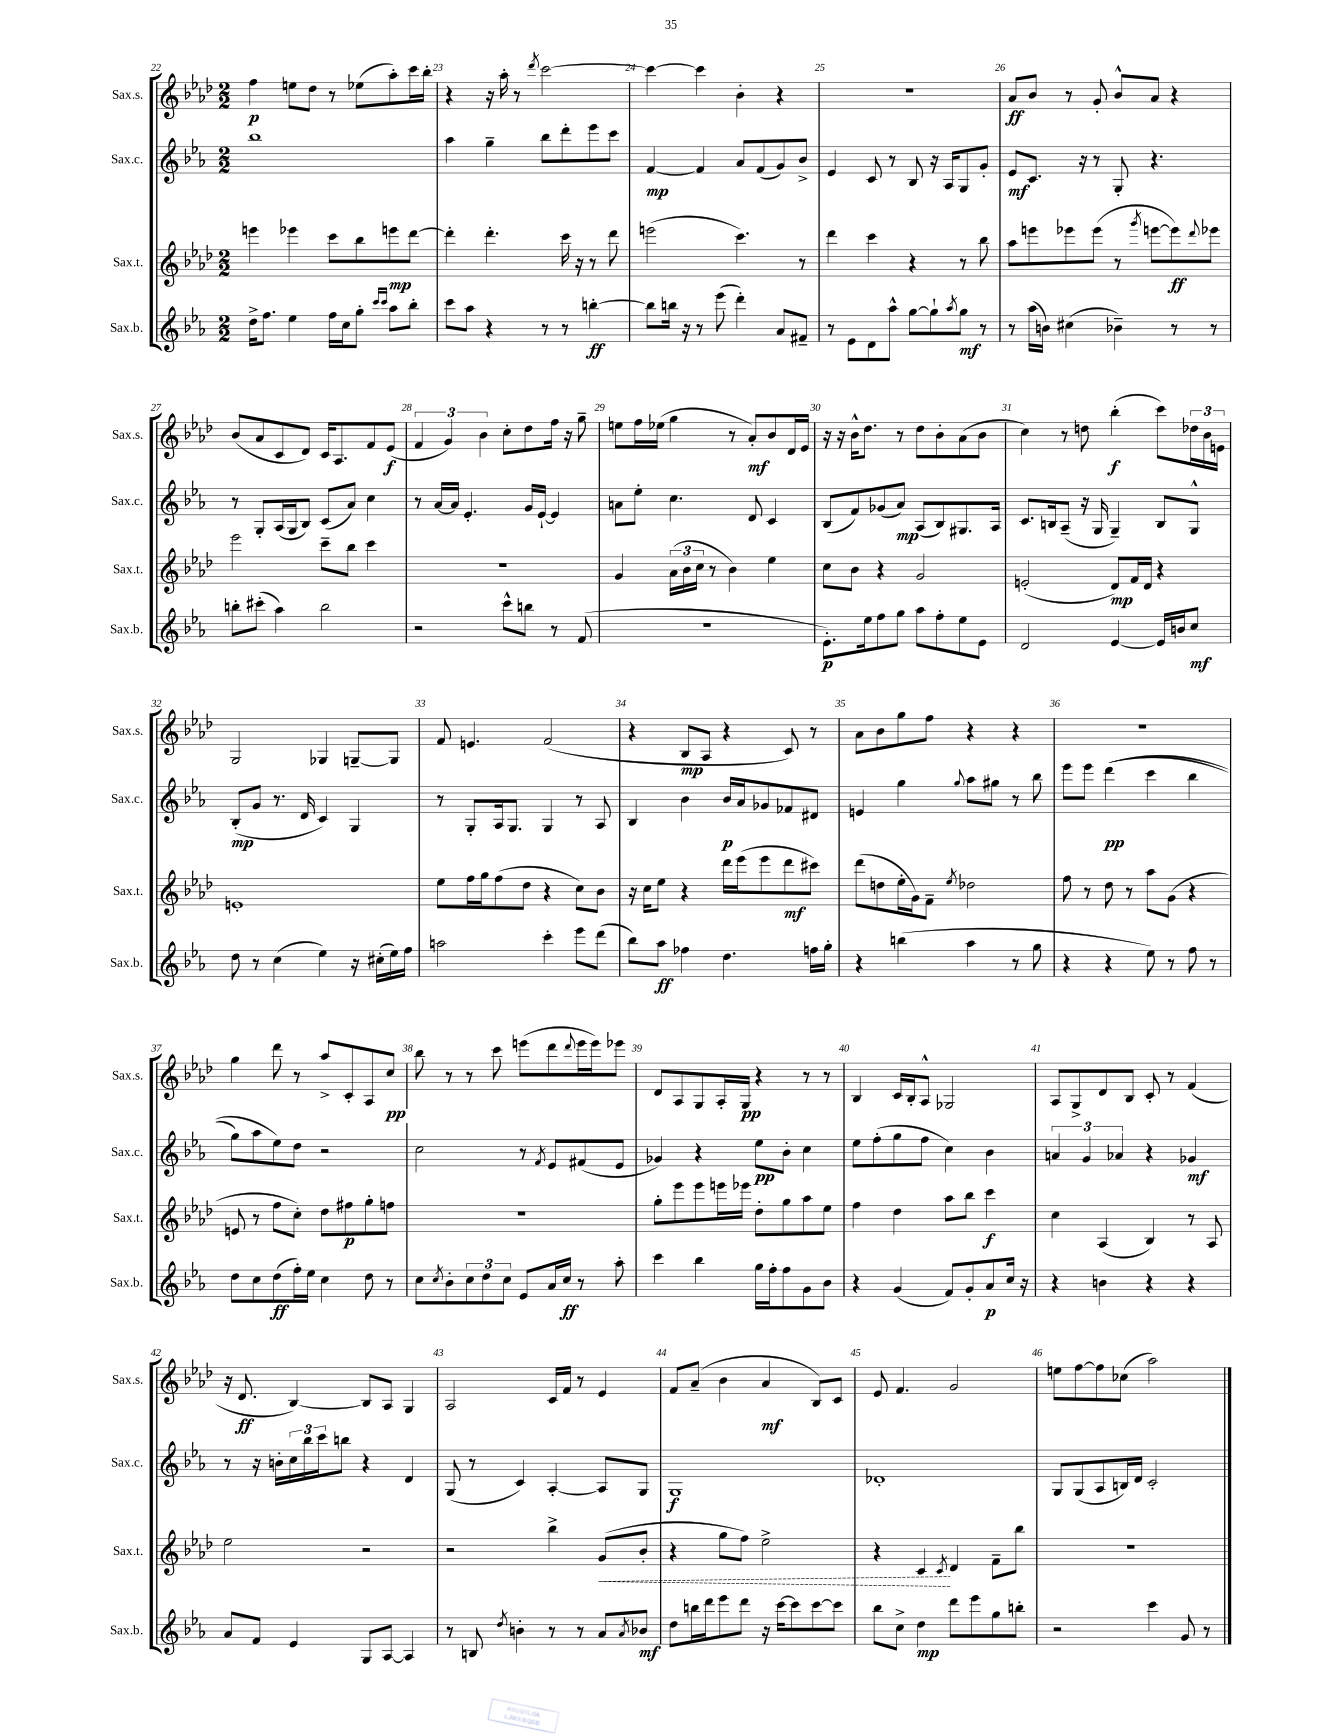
<<
\new StaffGroup <<
\new Staff = "s0" \with { instrumentName = "Sax.s." shortInstrumentName = "Sax.s." } {
    \clef treble \key aes \major \numericTimeSignature \time 2/2
    f''4\p e''8 des''8 r8 ees''8( aes''8-.) c'''16 bes''16-. |
    r4 r16 aes''16-. r8 \acciaccatura { des'''8 } c'''2~ |
    c'''4~ c'''4 bes'4-. r4 |
    R1 |
    aes'8\ff bes'8 r8 g'8-. bes'8-^ aes'8 r4 |
    bes'8( aes'8 c'8 des'8) c'16 aes8. f'8 ees'8\f( |
    \tuplet 3/2 { f'4 g'4) bes'4 } c''8-. des''8 f''16 r16 g''8-- |
    e''8 f''16 ees''16( g''4 r8 aes'8-.\mf) bes'8 des'16 ees'16 |
    r16 r16 bes'16-^ des''8. r8 des''8 bes'8-. aes'8( bes'8 |
    c''4) r8 d''8 bes''4-.\f( c'''8) \tuplet 3/2 { des''16 bes'16 e'16 } |
    g2 ges4 g8~-- g8 |
    f'8 e'4. f'2( |
    r4 bes8\mp aes8 r4 c'8) r8 |
    aes'8 bes'8 g''8 f''8 r4 r4 |
    R1 |
    g''4 des'''8 r8 aes''8-> c'8-. aes8 c''8\pp |
    bes''8 r8 r8 c'''8 e'''8( des'''8 \appoggiatura { des'''8 } e'''16 e'''16) ees'''8 |
    des'8 aes8 g8 aes16-. g16\pp r4 r8 r8 |
    bes4 c'16 bes16-. aes8-^ ges2 |
    aes8 g8-> des'8 bes8 c'8-. r8 f'4( |
    r16 des'8.\ff bes4~) bes8 aes8 g4 |
    aes2 c'16 f'16 r8 ees'4 |
    f'8 aes'8--( bes'4 aes'4\mf bes8) c'8 |
    ees'8 f'4. g'2 |
    e''8 f''8~ f''8 ces''8( aes''2) \bar "|." |
}
\new Staff = "s1" \with { instrumentName = "Sax.c." shortInstrumentName = "Sax.c." } {
    \clef treble \key ees \major \numericTimeSignature \time 2/2
    bes''1 |
    aes''4 g''4-- bes''8 d'''8-. ees'''8 c'''8 |
    f'4~\mp f'4 aes'8 f'8( g'8) bes'8-> |
    ees'4 c'8 r8 bes8 r16 aes16 g8 g'8-. |
    ees'8\mf c'8. r16 r8 g8-. r4. |
    r8 g8-. aes16( g16 bes8) c'8( aes'8) c''4 |
    r8 aes'16~ aes'16 ees'4.-. g'16 ees'16~-! ees'4 |
    a'8 ees''8-. c''4. d'8 c'4 |
    bes8( f'8) ges'8( aes'8\mp) aes8( bes8) gis8. aes16 |
    c'8. b16 aes8--( r16 g16 g4--) b8 g8-^ |
    bes8-.\mp( g'8 r8. d'16 c'4) g4 |
    r8 g8-. aes16 g8. g4 r8 aes8 |
    bes4 bes'4 bes'16\p aes'16 ges'8 fes'8 dis'8 |
    e'4 g''4 \appoggiatura { g''8 } aes''8 gis''8 r8 bes''8 |
    ees'''8 ees'''8 d'''4\pp(\( c'''4 bes''4 |
    g''8) aes''8 ees''8\) d''8 r2 |
    c''2 r8 \acciaccatura { f'8 } ees'8 fis'8( ees'8 |
    ges'4) r4 ees''8\pp bes'8-. c''4 |
    ees''8 f''8-.( g''8 f''8 c''4) bes'4 |
    \tuplet 3/2 { a'4 g'4 aes'4 } r4 ges'4\mf |
    r8 r16 b'16-. \tuplet 3/2 { c''16 bes''16 c'''16 } b''8 r4 d'4 |
    g8( r8 c'4) aes4~-. aes8 g8 |
    g1\f |
    des'1-. |
    g8 g8( aes8 b16) d'16 c'2-. \bar "|." |
}
\new Staff = "s2" \with { instrumentName = "Sax.t." shortInstrumentName = "Sax.t." } {
    \clef treble \key aes \major \numericTimeSignature \time 2/2
    e'''4 ees'''4 c'''8 bes''8 e'''8\mp des'''8~ |
    des'''4-. des'''4.-. c'''16 r16 r8 des'''8 |
    e'''2( c'''4.) r8 |
    des'''4 c'''4 r4 r8 bes''8 |
    aes''8 e'''8 ees'''8 ees'''8( r8 \acciaccatura { g'''8 } e'''8~ e'''8\ff) \appoggiatura { des'''8 } ees'''8 |
    ees'''2 c'''8-- bes''8 c'''4 |
    r1 |
    g'4 \tuplet 3/2 { aes'16( bes'16 c''16 } r8 bes'4) ees''4 |
    c''8 bes'8 r4 g'2 |
    e'2-.( des'8\mp) f'16 des'16 r4 |
    e'1-. |
    ees''8 f''16 g''16 f''8( des''8 r4 c''8) bes'8 |
    r16 c''16 ees''8 r4 des'''16 ees'''16( ees'''8 des'''8\mf cis'''8) |
    des'''8( d''8 ees''16-. g'16) f'8-- \acciaccatura { ees''8 } des''2 |
    f''8 r8 des''8 r8 aes''8 g'8( r4 |
    e'8 r8 f''8 c''8-.) des''8 fis''8\p g''8-. f''8 |
    r1 |
    g''8-. ees'''8 ees'''8 e'''16 ees'''16 des''8-. g''8 aes''8 ees''8 |
    f''4 des''4 aes''8 bes''8 c'''4\f |
    c''4 aes4( bes4) r8 aes8 |
    ees''2 r2 |
    r2 bes''4-> \once \override Hairpin.style = #'dashed-line g'8\<( bes'8-. |
    r4 g''8 f''8) ees''2-> |
    r4 c'4\! \acciaccatura { c'8 } des'4 f'8-- bes''8 |
    R1 \bar "|." |
}
\new Staff = "s3" \with { instrumentName = "Sax.b." shortInstrumentName = "Sax.b." } {
    \clef treble \key ees \major \numericTimeSignature \time 2/2
    d''16-> f''8. ees''4 f''16 c''16 g''8-. \grace { c'''16 c'''16 } aes''8 bes''8-. |
    c'''8 aes''8 r4 r8 r8 b''4~-.\ff |
    b''8 b''16 r16 r8 ees'''8( d'''4-.) aes'8 fis'8-- |
    r8 ees'8 d'8 aes''8-^ g''8~ g''8-! \acciaccatura { aes''8 } g''8\mf r8 |
    r8 aes''16( b'16) cis''4( bes'4--) r8 r8 |
    b''8-. cis'''8-.( aes''4) b''2 |
    r2 c'''8-^ b''8 r8 f'8( |
    r1 |
    ees'8.-.\p) ees''16 f''8 g''8 aes''8 f''8-. ees''8 ees'8 |
    d'2 ees'4~ ees'16 b'16 c''8\mf |
    d''8 r8 c''4( ees''4) r16 cis''16-.( ees''16) f''16 |
    a''2 c'''4-. ees'''8 d'''8( |
    bes''8) aes''8\ff fes''4 d''4. f''16 g''16-. |
    r4 b''4( aes''4 r8 g''8 |
    r4 r4 ees''8) r8 f''8 r8 |
    d''8 c''8 d''8\ff( f''16-.) ees''16 c''4 d''8 r8 |
    c''8 \acciaccatura { c''8 } bes'8-. \tuplet 3/2 { c''8 d''8 c''8 } ees'8 aes'16 c''16\ff r8 aes''8-. |
    c'''4 bes''4 g''16 f''16-. f''8 g'8 bes'8 |
    r4 g'4( f'8) g'8-. aes'8\p c''16 r16 |
    r4 b'4 r4 r4 |
    aes'8 f'8 ees'4 g8 aes8~ aes4 |
    r8 b8 \acciaccatura { d''8 } b'4-. r8 r8 aes'8 \acciaccatura { aes'8 } bes'8\mf |
    d''8 b''16 d'''16 ees'''8 d'''8 r16 c'''16~ c'''8 c'''8~ c'''8 |
    bes''8 c''8-> d''4\mp d'''8 ees'''8 g''8 b''8-. |
    r2 c'''4 g'8 r8 \bar "|." |
}
>>
>>
\layout { \context { \Score currentBarNumber = #22 \override BarNumber.break-visibility = ##(#f #t #t) barNumberVisibility = #all-bar-numbers-visible } }
